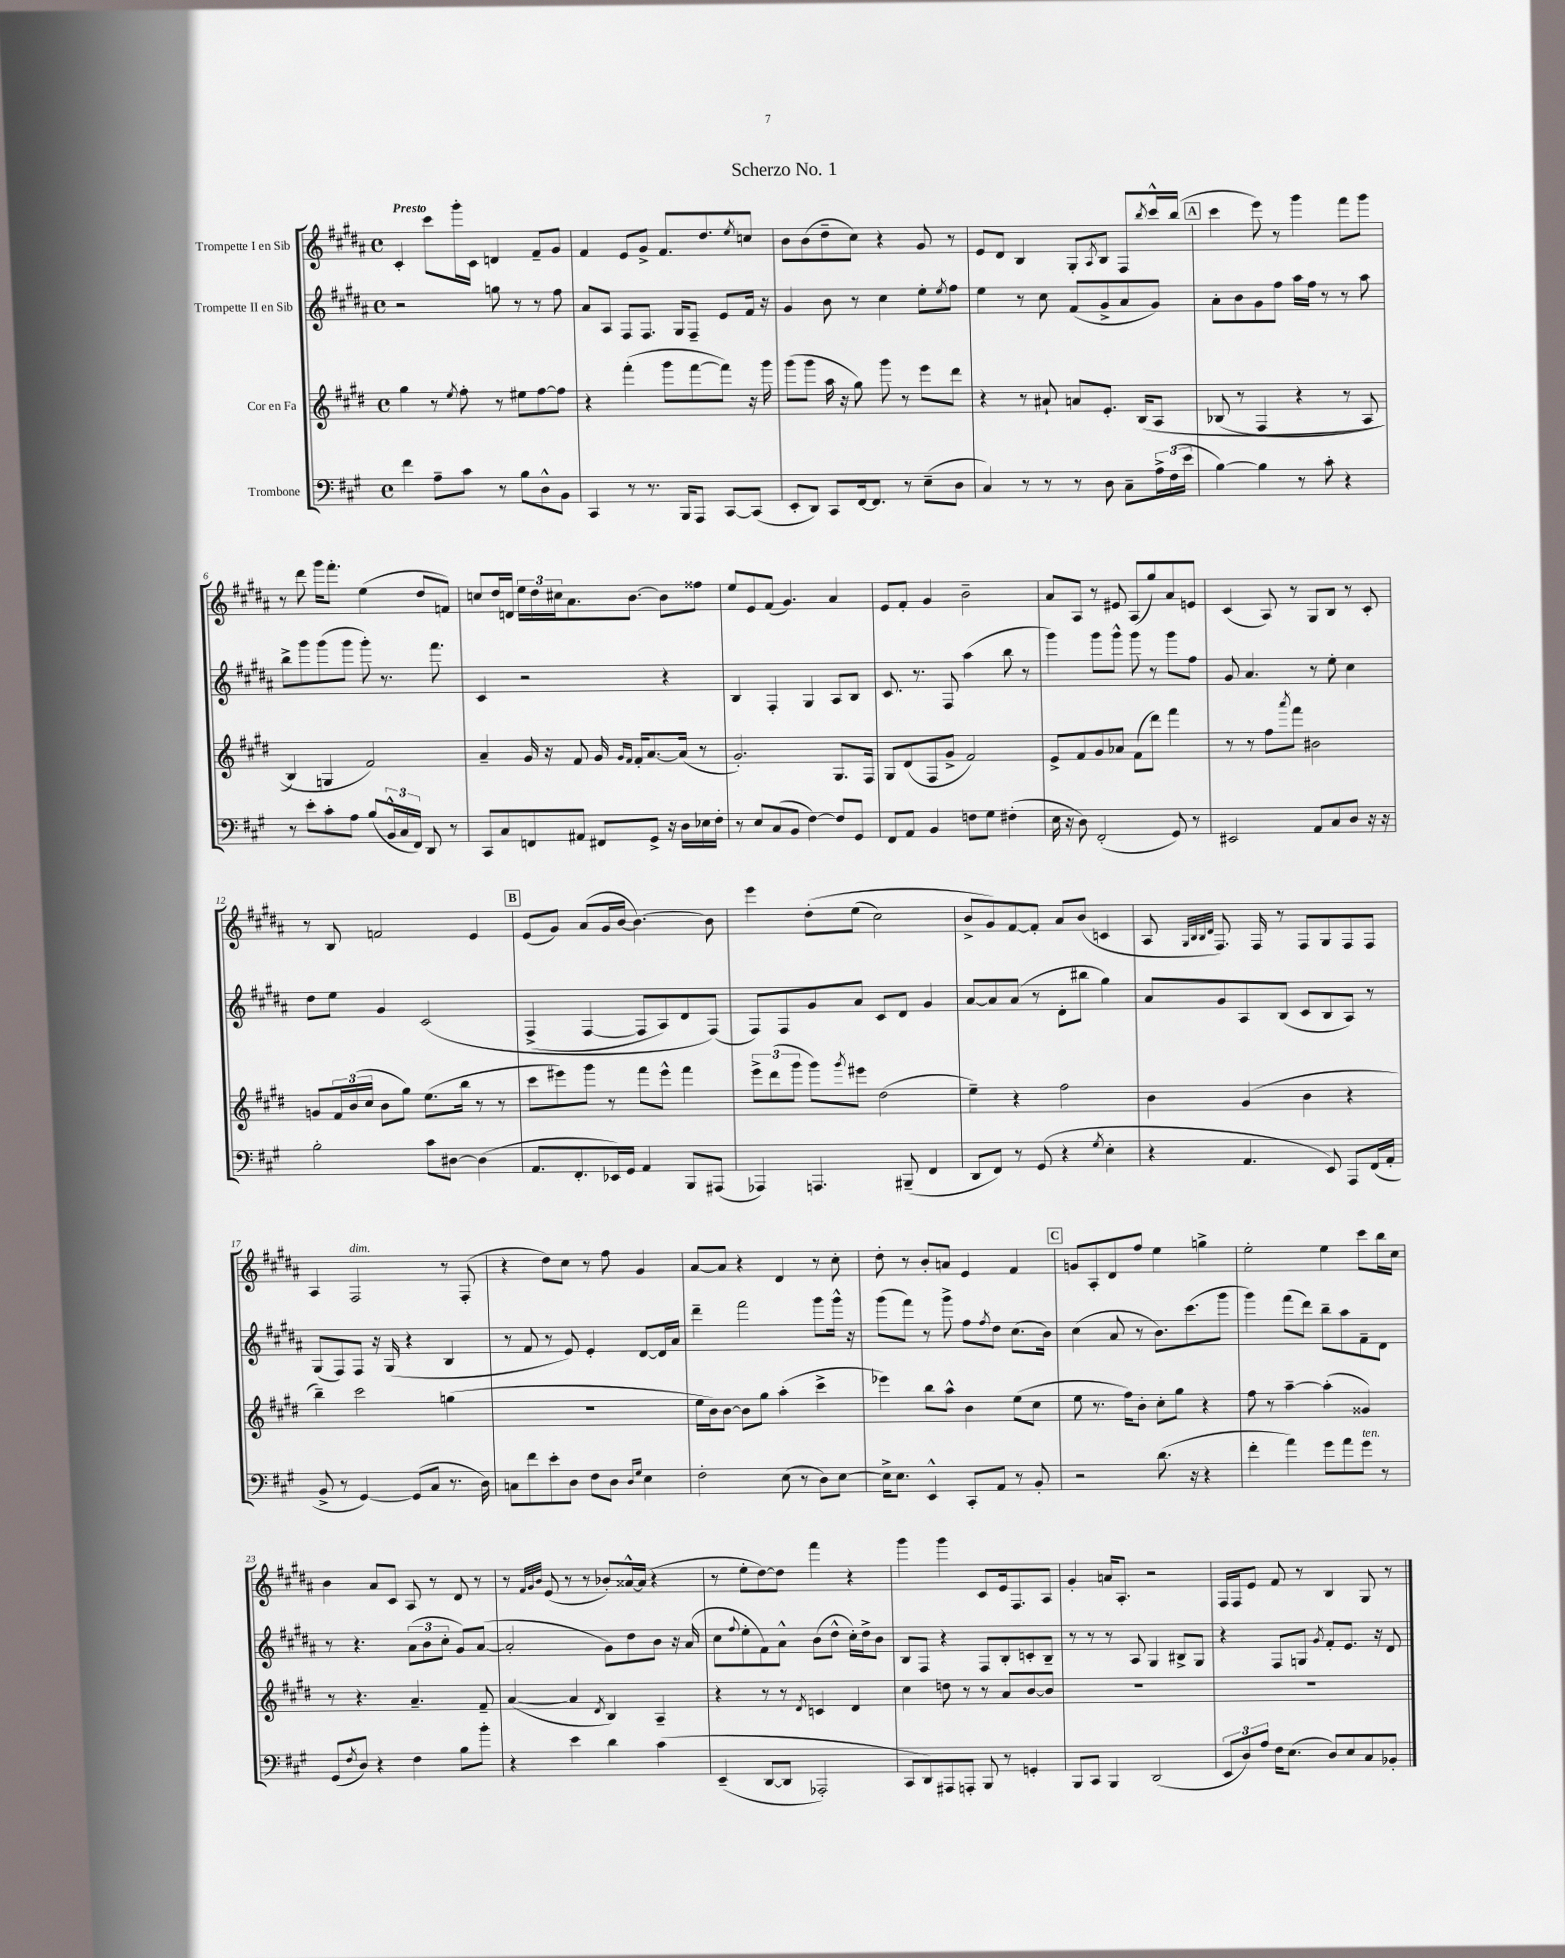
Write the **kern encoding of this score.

**kern	**kern	**kern	**kern
*staff4	*staff3	*staff2	*staff1
*clefF4	*clefG2	*clefG2	*clefG2
*k[f#c#g#]	*k[f#c#g#d#]	*k[f#c#g#d#a#]	*k[f#c#g#d#a#]
*M4/4	*M4/4	*M4/4	*M4/4
*met(c)	*met(c)	*met(c)	*met(c)
4f#	4gg#	2r	4c#'
8A~	8r	.	8ccc#
.	8qee	.	.
8c#	8ff#'	.	16ggg#'
.	.	.	16c#
8r	8r	8gg	4d
8B	8ee#	8r	.
8D^^	[8ff#	8r	8f#~
8BB	8ff#]	8ff#	8g#
=	=	=	=
4CC#	4r	8a#	4f#
.	.	8A#	.
8r	(4fff#'	8F#	8e
8.r	.	8.F#	8g#^
.	8ggg#	.	8.f#
16BBB	.	16G#	.
8AAA	[8fff#	8F#~	.
.	.	.	8.dd#
[8CC#	8fff#])	8e	.
.	.	.	8qee
(8CC#]	16r	16f#	8cc
.	16ggg#	16r	.
=	=	=	=
8EE'	(8ggg#	4g#	8b
8DD)	8ggg#	.	(8b
8CC#	16aa	8b	8dd#~
.	16r	.	.
[16FF#	8gg#)	8r	8cc#)
8.FF#]	.	.	.
.	8ggg#	4cc#	4r
8r	8r	.	.
(8E~	8eee	8ee'	8g#
.	.	8qee	.
8D	8ddd#	8ff#	8r
=	=	=	=
4C#)	4r	4ee	8e
.	.	.	8d#
8r	8r	8r	4B
8r	8a#`	8cc#	.
8r	8a	(8f#	8G#'
.	.	.	8qA#
8D	8.e'	8g#^	8B
8C#~	.	8a#	8F#
.	&(16B	.	.
.	.	.	8qbb
24A^	8A	8g#)	16ccc#^^
(24F#	.	.	.
.	.	.	(16bb
24e	.	.	.
=	=	=	=
[4B)	(8B-	8a#'	4ccc#
.	8r	8b	.
4B]	4F#	8g#	8eee)
.	.	8ff#	8r
8r	4r	16aa#	4ggg#
.	.	16ff#	.
8c#'	.	8r	.
4r	8r	8r	8fff#
.	8A	8aa#	8ggg#
=	=	=	=
8r	4B)	8bb^	8r
8e'	.	8ggg#	8ddd#
8c#'	4G	(8ggg#	16ggg#
.	.	.	8.fff#'
8A	.	8ggg#	.
(8B	2f#&)	8ggg#')	(4ee
24BB^^	.	8.r	.
24C#	.	.	.
24FF#)	.	.	.
8DD	.	.	8dd#
.	.	8.fff#	.
8r	.	.	8f)
=	=	=	=
8CC#	4a~	4c#	8cc
8C#	.	.	16dd#
.	.	.	16d
8FF	16g#	2r	24ee
.	.	.	24dd#
.	16r	.	.
.	.	.	24cc#
8AA#	8f#	.	8.a#
8FF#	16g#	.	.
.	16qqg#	.	.
.	16qqf#	.	.
.	16f#'	.	[8.b
8GG#^	[8.a	.	.
16r	.	4r	8b]
16D	(16a]	.	.
16E-	8r	.	8ff##
16F#'	.	.	.
=	=	=	=
8r	2.g#')	4B	8ee
8E	.	.	8e
(8C#	.	4F#'	(8f#
8BB	.	.	4.g#)
[4F#)	.	4G#	.
8F#]	8.G#	8A#	4a#
8GG#	.	8B	.
.	16F#	.	.
=	=	=	=
8FF#	8G#	8.c#	8e
8AA	(8d#	.	8f#'
.	.	8.r	.
4BB	8F#	.	4g#
.	8g#^	8F#	.
8F	2f#)	(4aa#	2b~
8G#	.	.	.
(4F#'	.	8bb	.
.	.	8r	.
=	=	=	=
16E	8e^	4ggg#)	8a#
16r	.	.	.
8D)	8f#	.	8A#
(2FF#'	8g#	8ggg#	8r
.	8a-	8ggg#^^	8e#
.	(8f#	8ggg#	(8A#
.	8ddd#)	8r	8gg#)
8GG#)	4fff#	8ggg#	8a#
8r	.	8ff#	8e
=	=	=	=
2EE#	8r	8g#	(4c#
.	8r	4.a#	.
.	8ff#	.	8A#)
.	8qaaa	.	.
.	8fff#	.	8r
8AA	2b#	8r	8G#
8C#	.	8ee'	8B
8D	.	4cc#	8r
16r	.	.	8c#'
16r	.	.	.
=	=	=	=
2B'	8g	8dd#	8r
.	24f#	8ee	8B
.	(24b	.	.
.	24cc#	.	.
.	8b	4g#	2f
.	8gg#)	.	.
8c#	(8.ee	&(2c#	.
[8D#	.	.	.
.	16bb	.	.
(4D#]	8r	.	4e
.	8r	.	.
=	=	=	=
8.AA	8ccc#	(4F#^	(8e
.	8eee#)	.	8g#)
8.FF#'	.	.	.
.	8ggg#	[4F#	(8a#
16EE-)	8r	.	16g#
16GG#	.	.	[16b
4AA	8fff#	8F#]	4.b_)
.	8eee#^^	8A#)	.
8BBB	4fff#	8d#	.
(8AAA#	.	(8F#&)	8b]
=	=	=	=
4AAA-)	12eee^	8F#)	4eee
.	(12ddd#	.	.
.	.	8F#	.
.	12ggg#	.	.
4.AAA	8ggg#)	8g#	&(8dd#'
.	8qggg#	.	.
.	8eee#	8a#	(8ee
.	(2dd#	8c#	2cc#)
(8BBB#~	.	8d#	.
4FF#	.	4g#	.
=	=	=	=
8DD	4ee~)	[8a#	8b^
8FF#)	.	8a#]	8g#&)
8r	4r	(8a#	[8f#
(8GG#	.	8r	8f#']
4r	2ff#	8d#'	8a#
.	.	8bb#	(8b
8qG#	.	.	.
4E'	.	4gg#)	4c
=	=	=	=
4r	4b	8a#	8A#
.	.	.	32qqG#
.	.	.	32qqB
.	.	.	32qqB
.	.	.	32qqd#
.	.	8g#	8.F#)
4.AA	(4g#	8A#	.
.	.	.	16F#
.	.	(8B	8r
.	4b	8c#	8F#
8EE)	.	8B	8G#
8AAA	4r	8A#)	8F#
(16FF#	.	8r	8F#
16AA'	.	.	.
=	=	=	=
8BB^	4bb~)	(8G#	4A#
8r	.	8F#)	.
[4GG#)	2ccc#	8F#	2F#
.	.	16r	.
.	.	(16G#	.
(8GG#]	.	4r	.
8C#	.	.	.
8.r	(4gg	4B	8r
.	.	.	(8F#'
16D)	.	.	.
=	=	=	=
8C	1r	8r	4r
8f#	.	8f#	.
8e'	.	8r	8dd#)
8D	.	8e)	8cc#
8F#	.	4e'	8r
8D	.	.	8ff#
16qqD	.	.	.
16qqG#	.	.	.
4E	.	[8d#	4g#
.	.	16d#]	.
.	.	16a#	.
=	=	=	=
2F#'	16ee	4ddd#~	[8a#
.	16b)	.	.
.	[8b	.	8a#]
.	8b]	2fff#	4r
.	8gg#	.	.
(8E	(4aa'	.	4d#
8r	.	.	.
8D)	4ccc#^	8ggg#	8r
[8E	.	16ggg#^^	8cc#'
.	.	16r	.
=	=	=	=
16E^]	4eee-)	(8ggg#	8dd#'
8.E	.	.	.
.	.	8fff#)	8r
4EE^^	8bb	8r	8b'
.	8aa^^	8ggg#^	8a
8CC#'	4b	8ff#	4e
.	.	8qff#	.
8AA	.	8dd#	.
8r	(8ee	(8.cc#	4f#
8BB'	8cc#	.	.
.	.	16b)	.
=	=	=	=
2r	8ee	(4cc#	8g
.	8.r	.	8A#'
.	.	8a#	8d#
.	16ff#)	.	.
.	8b'	8r	8ff#
(8.d	8cc#'	8.b)	4ee
.	8gg#	.	.
16r	.	(8.ccc#	.
4r	4r	.	4gg^
.	.	8ggg#	.
=	=	=	=
4f#'	8ff#	4ggg#)	2ee'
.	8r	.	.
4a)	[4aa~	(8fff#	.
.	.	8ddd#)	.
8g#	(4aa']	8bb~	4ee
8a	.	8aa#	.
8g#	4g##)	8f#~	8ccc#
8r	.	8d#	16bb
.	.	.	16cc#
=	=	=	=
(8GG#	8r	8r	4b
8qF#	.	.	.
8D)	4.r	4.r	.
4r	.	.	8a#
.	.	.	8c#
4F#	4.a~	(12a#	8A#
.	.	12b	.
.	.	.	8r
.	.	12cc#'	.
8B	.	8g#)	8d#
8b'	8f#~	([8a#	8r
=	=	=	=
4r	([4a	2a#']	8r
.	.	.	32qqf#
.	.	.	32qqg#
.	.	.	32qqb
.	.	.	(8e
4e	4a]	.	8r
.	.	.	8r
.	8qd#	.	.
4d	4B)	8g#)	8b-')
.	.	8dd#	[16a##^^
.	.	.	(16a##]
&(4c#	4A~	8b	4r
.	.	16r	.
.	.	(16a#	.
=	=	=	=
(4EE~	4r	8cc#	8r
.	.	8qqff#	.
.	.	8ee'	8ee'
[8DD	8r	8f#)	[8dd#)
8DD]	8r	8a#^^	8dd#]
.	8qd#	.	.
2AAA-')	4c	(8b	4fff#
.	.	8dd#^^	.
.	4d#	16cc#')	4r
.	.	16dd#^	.
.	.	8b	.
=	=	=	=
8CC#	4cc#	8B	4ggg#
8DD&)	.	8F#	.
8AAA#	8dd	4r	4ggg#
8AAA'	8r	.	.
8BBB	8r	8F#	8c#
8r	8a	8B'	16e
.	.	.	8.F#
4GG'	[8b	8c'	.
.	8b]	8B~	8A#
=	=	=	=
8BBB	1r	8r	4g#'
8CC#	.	8r	.
4BBB	.	8r	16a
.	.	.	8.A#'
.	.	8A#	.
(2DD	.	4G#	2r
.	.	8B#^	.
.	.	8G#	.
=	=	=	=
12EE	1r	4r	16F#
.	.	.	16F#
12D)	.	.	.
.	.	.	8e
12A	.	.	.
16F#	.	8F#	8f#
(8.E	.	.	.
.	.	8G	8r
.	.	8qg#	.
8D)	.	8f#'	4B
8E	.	8.e	.
8C#	.	.	8G#
.	.	16r	.
8BB-'	.	8d#	8r
==	==	==	==
*-	*-	*-	*-
